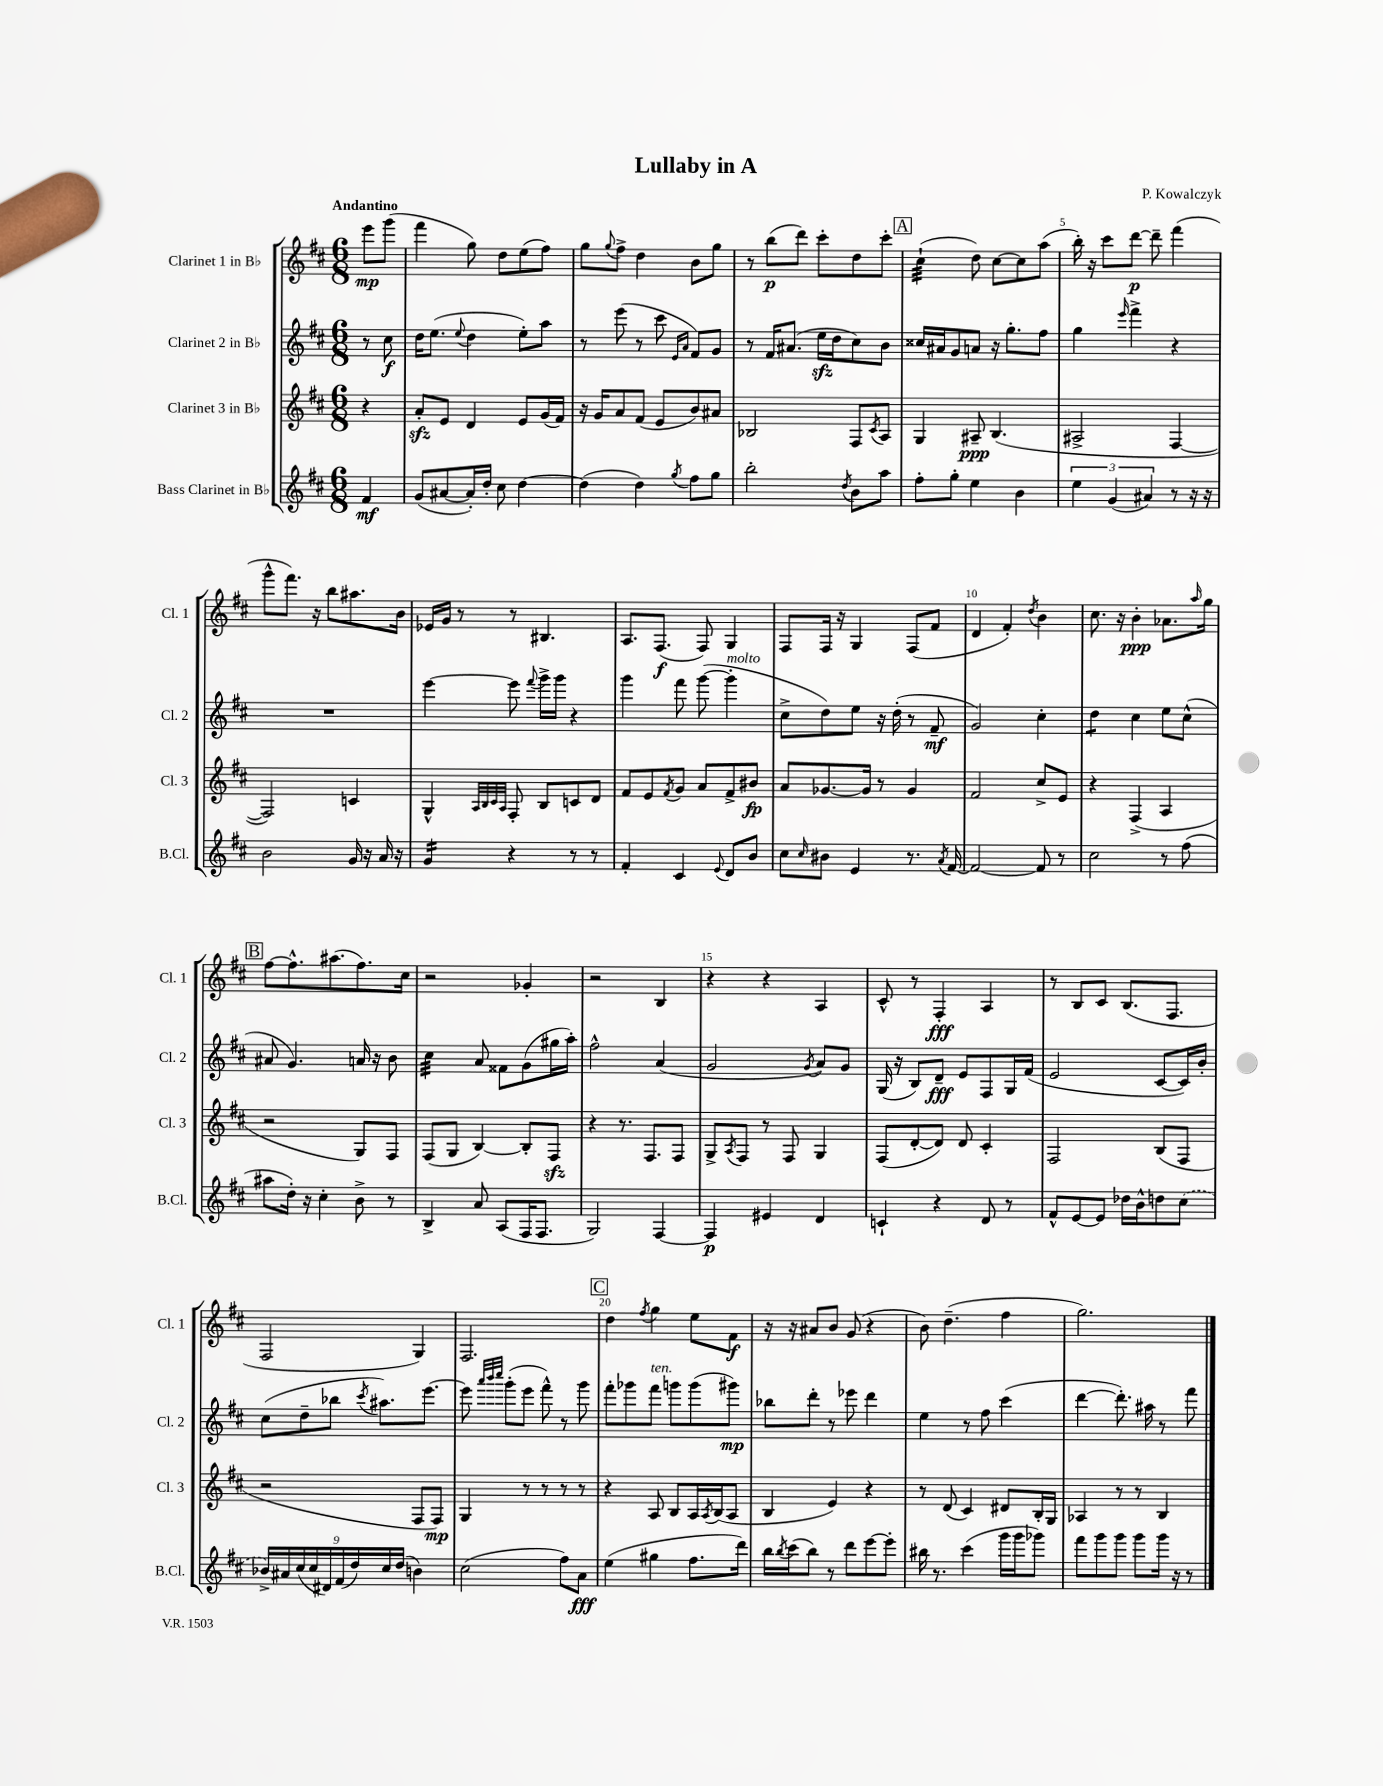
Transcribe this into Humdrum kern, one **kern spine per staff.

**kern	**kern	**kern	**kern
*staff4	*staff3	*staff2	*staff1
*clefG2	*clefG2	*clefG2	*clefG2
*k[f#c#]	*k[f#c#]	*k[f#c#]	*k[f#c#]
*M6/8	*M6/8	*M6/8	*M6/8
4f#	4r	8r	8eee
.	.	8cc#	(8ggg
=	=	=	=
(8g	8a'	16dd	4fff#
.	.	(8.ee	.
[8a#	8e	.	.
.	.	8qqee	.
16a#'])	4d	4dd	8gg)
16dd'	.	.	.
8cc#	.	.	8dd
[4dd	8e	8ee')	(8ee
.	(16g	8aa	8ff#)
.	16f#)	.	.
=	=	=	=
(4dd]	16r	8r	8gg
.	16g	.	.
.	.	.	8qqgg
.	8a	(8eee	8ff#^
4dd)	(8f#	8r	4dd
.	8e	8ccc#	.
.	.	16qqe	.
8qgg	.	16qqa	.
8ff#	8b)	8f#)	8b
8gg	8a#	8g	8gg
=	=	=	=
2bb'	2B-	8r	8r
.	.	16f#	(8bb
.	.	(8.a#	.
.	.	.	8ddd)
.	.	16ee	8ccc#'
.	.	16dd	.
8qdd	.	.	.
8b	8F#	8cc#)	8dd
.	8qc#	.	.
8aa	8A	8b	8ccc#'
=	=	=	=
8ff#'	4G	16cc##	(4cc#`
.	.	16a#	.
8gg'	.	8g	.
4ee	8A#~	8a	8dd)
.	(4.B	16r	[8cc#
.	.	8.gg'	.
4b	.	.	8cc#]
.	.	8ff#	(8aa
=	=	=	=
6ee	2A#^	4gg	16bb')
.	.	.	16r
.	.	.	8ccc#
(6g	.	.	.
.	.	16qqeee	.
.	.	4fff#^	[8ddd
6a#)	.	.	.
.	.	.	8ddd~]
8r	[4F#	4r	(4fff#
16r	.	.	.
16r	.	.	.
=	=	=	=
2b	2F#])	2.r	8ggg^^
.	.	.	8.fff#)
.	.	.	16r
.	.	.	8bb
16g	4c	.	8.aa#
16r	.	.	.
16a	.	.	.
16r	.	.	16b
=	=	=	=
4g	4G^^	[4eee	16e-
.	.	.	16g
.	.	.	8r
.	32qqA	.	.
.	32qqB	.	.
.	32qqc#	.	.
.	32qqA	.	.
4r	8F#'	8eee]	8r
.	.	8qqfff#	.
.	8B	16ggg^	4.B#
.	.	16ggg	.
8r	8c	4r	.
8r	8d	.	.
=	=	=	=
4f#'	8f#	4ggg	8.A
.	8e	.	.
.	.	.	(8.F#
.	8qf#	.	.
4c#	8g	8fff#	.
.	8a	([8ggg	8F#)
8qqe	.	.	.
8d	8f#^	4ggg']	4G
8b	8b#	.	.
=	=	=	=
8cc#	8a	8cc#^	8F#
16qqcc#	.	.	.
8b#	[8.g-	8dd)	16F#
.	.	.	16r
4e	.	8ee	4G
.	16g-]	.	.
.	8r	16r	.
.	.	(16dd'	.
8.r	4g-	8r	(8F#
.	.	8f#~	8f#
8qa	.	.	.
[16f#	.	.	.
=	=	=	=
2f#_	2f#	2g)	4d
.	.	.	4f#')
.	.	.	8qdd
8f#]	8cc#^	4cc#'	4b
8r	8e	.	.
=	=	=	=
2cc#	4r	4dd	8.cc#
.	.	.	16r
.	(4F#^	4cc#	4b'
8r	4A	8ee	8.a-
(8ff#	.	(8cc#^^	.
.	.	.	16qqaa
.	.	.	16gg
=	=	=	=
8aa#	2r	8a#	[8ff#
16dd')	.	4.g)	8.ff#^^]
16r	.	.	.
4cc#'	.	.	.
.	.	.	(8.aa#
8b^	8G)	16a	8.ff#)
.	.	16r	.
8r	8F#	8b	.
.	.	.	16cc#
=	=	=	=
4B^	(8F#	4cc#	2r
.	8G	.	.
8a	[4B)	8a	.
(8A	.	8f##	.
16F#	8B']	(8g	4g-'
8.F#	.	.	.
.	8F#	16gg#	.
.	.	16aa')	.
=	=	=	=
2G)	4r	2ff#^^	2r
.	8.r	.	.
.	8.F#	.	.
[4F#	.	(4a	4B
.	8F#	.	.
=	=	=	=
4F#]	8G^	2g	4r
.	8qA	.	.
.	8F#	.	.
4e#	8r	.	4r
.	8F#	.	.
.	.	8qg	.
4d	4G	8a)	4A
.	.	8g	.
=	=	=	=
4c`	(8F#	(16G	8c#^^
.	.	16r	.
.	[8d'	8B)	8r
4r	8d])	8d~	4F#'
.	8d	8e	.
8d	4c#'	8F#	4A
8r	.	16G	.
.	.	(16f#	.
=	=	=	=
8f#^^	2F#	2e	8r
[8e	.	.	8B
8e]	.	.	8c#
16dd-	.	.	(8.B
16b^^	.	.	.
8dd	(8B	[8c#	.
.	.	.	8.F#
(8cc#	8F#	16c#])	.
.	.	16b'	.
=	=	=	=
18b-^)	2r	(8cc#	2F#
18a#	.	.	.
(18cc#	.	.	.
.	.	8dd~	.
18cc#	.	.	.
18d#)	.	.	.
.	.	8bb-	.
(18f#	.	.	.
18dd)	.	.	.
.	.	8qccc#	.
.	.	8.aa#)	.
18cc#	.	.	.
(18dd	.	.	.
4b)	8F#	.	4G)
.	.	[8.eee	.
.	8F#)	.	.
=	=	=	=
(2cc#	4G	8eee]	2.F#
.	.	32qqaaa	.
.	.	32qqbbb	.
.	.	32qqcccc#	.
.	.	(8ggg'	.
.	8r	8eee	.
.	8r	8fff#^^)	.
8ff#)	8r	8r	.
8a	8r	8ggg	.
=	=	=	=
(4ee	4r	8fff#'	4dd
.	.	8ggg-	.
.	.	.	8qff#
4gg#	8A	8fff#	4gg
.	8B	8ggg	.
8.ff#	16A	(8ggg	8ee
.	8qA	.	.
.	(16B	.	.
.	8A	8ggg#)	8f#
16ddd)	.	.	.
=	=	=	=
16bb	4B	8bb-	16r
8qbb	.	.	.
(16ccc#	.	.	16r
8bb)	.	8ddd'	8a#
8r	4e)	8r	8b
8ddd	.	8eee-	(8g
[8eee	4r	4ddd	4r
8eee']	.	.	.
=	=	=	=
16bb#	8r	4ee	8b)
8.r	.	.	.
.	(8d	.	(4.dd~
(4ccc#	4c#)	8r	.
.	.	8ff#	.
16ggg	8d#	(4ccc#	4ff#
16ggg	.	.	.
8ggg-)	16B'	.	.
.	16G	.	.
=	=	=	=
8fff#	4A-	[4ddd	2.gg)
8ggg	.	.	.
8ggg	8r	8.ddd'])	.
8ggg	8r	.	.
.	.	16aa#	.
16ggg	4B	8r	.
16r	.	.	.
8r	.	8fff#	.
==	==	==	==
*-	*-	*-	*-
